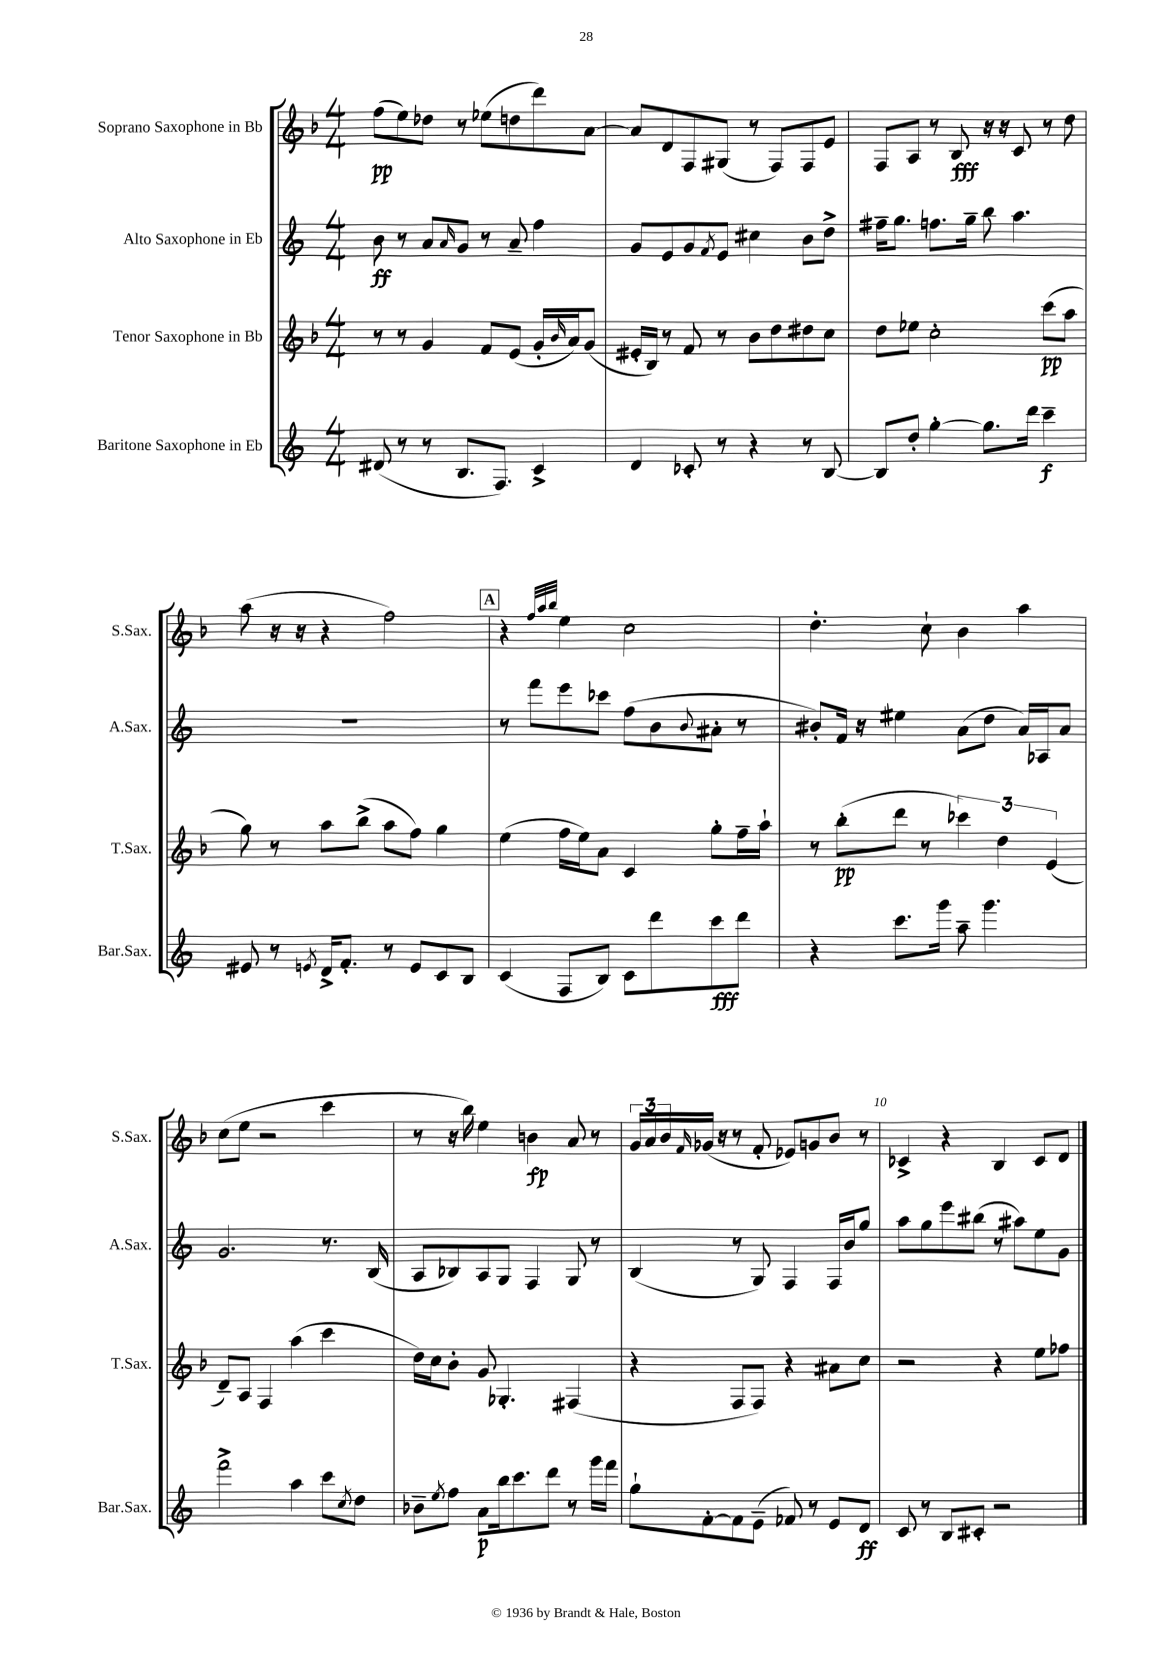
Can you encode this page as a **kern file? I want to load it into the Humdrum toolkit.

**kern	**kern	**kern	**kern
*staff4	*staff3	*staff2	*staff1
*clefG2	*clefG2	*clefG2	*clefG2
*k[]	*k[b-]	*k[]	*k[b-]
*M4/4	*M4/4	*M4/4	*M4/4
(8d#/	8r	8b\	(8ff\L
8r	8r	8r	8ee\)
8r	4g/	8a/L	8dd-\J
.	.	16qqa/	.
8.B/L	.	8g/J	8r
.	8f/L	8r	(8ee-\L
8.F/J)	.	.	.
.	(8e/J	8a~/	8dd\
4c^/	16g'/LL	4ff\	8ddd\)
.	16qqb-/	.	.
.	16a/J)	.	.
.	(8g/J	.	[8a\J
=	=	=	=
4d/	16e#'/LL	8g/L	8a/]L
.	16B-/JJ)	.	.
.	8r	8e/	8d/
8c-'/	8f/	8g/	8F/
.	.	8qf/	.
8r	8r	8e/J	(8G#/J
4r	8b-\L	4cc#\	8r
.	8dd\	.	8F/L)
8r	8dd#\	8b\L	8F/
[8B/	8cc\J	8dd^\J	8e/J
=	=	=	=
8B/]L	8dd\L	16ff#~\LK	8F/L
.	.	8.gg\J	.
8dd'/J	8ee-\J	.	8A/J
[4gg'\	2cc'\	8.ff\L	8r
.	.	.	8B-/
.	.	16gg~\Jk	.
8.gg\]L	.	8bb\	16r
.	.	.	16r
.	.	4.aa\	8c/
16ddd\Jk	.	.	.
4ccc~\	(8ccc\L	.	8r
.	8aa\J	.	8dd\
=	=	=	=
8e#/	8gg\)	1r	(8aa\
8r	8r	.	16r
.	.	.	16r
8qe/	.	.	.
16d^/LK	8aa\L	.	4r
8.f'/J	.	.	.
.	(8bb-^\J	.	.
8r	8aa\L	.	2ff\)
8e/L	8ff\J)	.	.
8c/	4gg\	.	.
8B/J	.	.	.
=	=	=	=
(4c/	(4ee\	8r	4r
.	.	8fff\L	.
.	.	.	32qqff/LLL
.	.	.	32qqaa/
.	.	.	32qqbb-/JJJ
8F/L	16ff\LL	8eee\	4ee\
.	16ee\J)	.	.
8B/J)	8a\J	8ccc-\J	.
8c\L	4c/	(8ff\L	2cc\
8ddd\	.	8b\	.
.	.	8qqb/	.
8ccc\	8gg'\L	8a#'\J	.
8ddd\J	16ff~\L	8r	.
.	16aa`\JJ	.	.
=	=	=	=
4r	8r	8b#'/L)	4.dd'\
.	(8bb-'\L	16f/Jk	.
.	.	16r	.
8.ccc\L	8ddd\J	4ee#\	.
.	8r	.	8cc`\
16ggg\Jk	.	.	.
8aa~\	6ccc-\)	(8a\L	4b-\
4.ggg\	.	8dd\J	.
.	6dd\	.	.
.	.	16a/LL)	4aa\
.	.	16A-/J	.
.	(6e/	.	.
.	.	8a/J	.
=	=	=	=
2fff^\	8d~/L)	2.g/	(8cc\L
.	8A/J	.	8ee\J
.	4F/	.	2r
4aa\	(4aa\	.	.
8ccc\L	4ccc\	8.r	4ccc\
8qcc/	.	.	.
8dd\J	.	.	.
.	.	(16B/	.
=	=	=	=
8b-~\L	16dd\LL)	8A/L	8r
.	16cc\J	.	.
8qee/	.	.	.
8ff\J	8b-'\J	8B-/)	16r
.	.	.	16bb-\)
8a\L	8g/	8A/	4ee\
16bb\k	4.G-'/	8G/J	.
8.ccc\	.	.	.
.	.	4F/	4b\
8ddd\J	.	.	.
8r	(4F#/	8G/	8a/
16ggg\LL	.	8r	8r
16fff\JJ	.	.	.
=	=	=	=
8gg`\L	4r	(4B/	24g/LL
.	.	.	24a/
.	.	.	24b-/
.	.	.	16qqf/
[8f'\	.	.	(16g-/JJ
.	.	.	16r
8f\]	8F/L	8r	8r
(8e~\J	8F/J)	8G/)	8f'/
8f-/)	4r	4F/	8e-/L)
8r	.	.	8g/
8e/L	8a#\L	16F/LL	8b-/J
.	.	16b/J	.
8d/J	8cc\J	8gg/J	8r
=	=	=	=
8c/	2r	8aa\L	4c-^/
8r	.	8gg\	.
8B/L	.	8eee\	4r
8c#'/J	.	(8bb#\J	.
2r	4r	8r	4B-/
.	.	8aa#\L)	.
.	8ee\L	8ee\	8c-/L
.	8ff-\J	8g\J	8d/J
==	==	==	==
*-	*-	*-	*-
